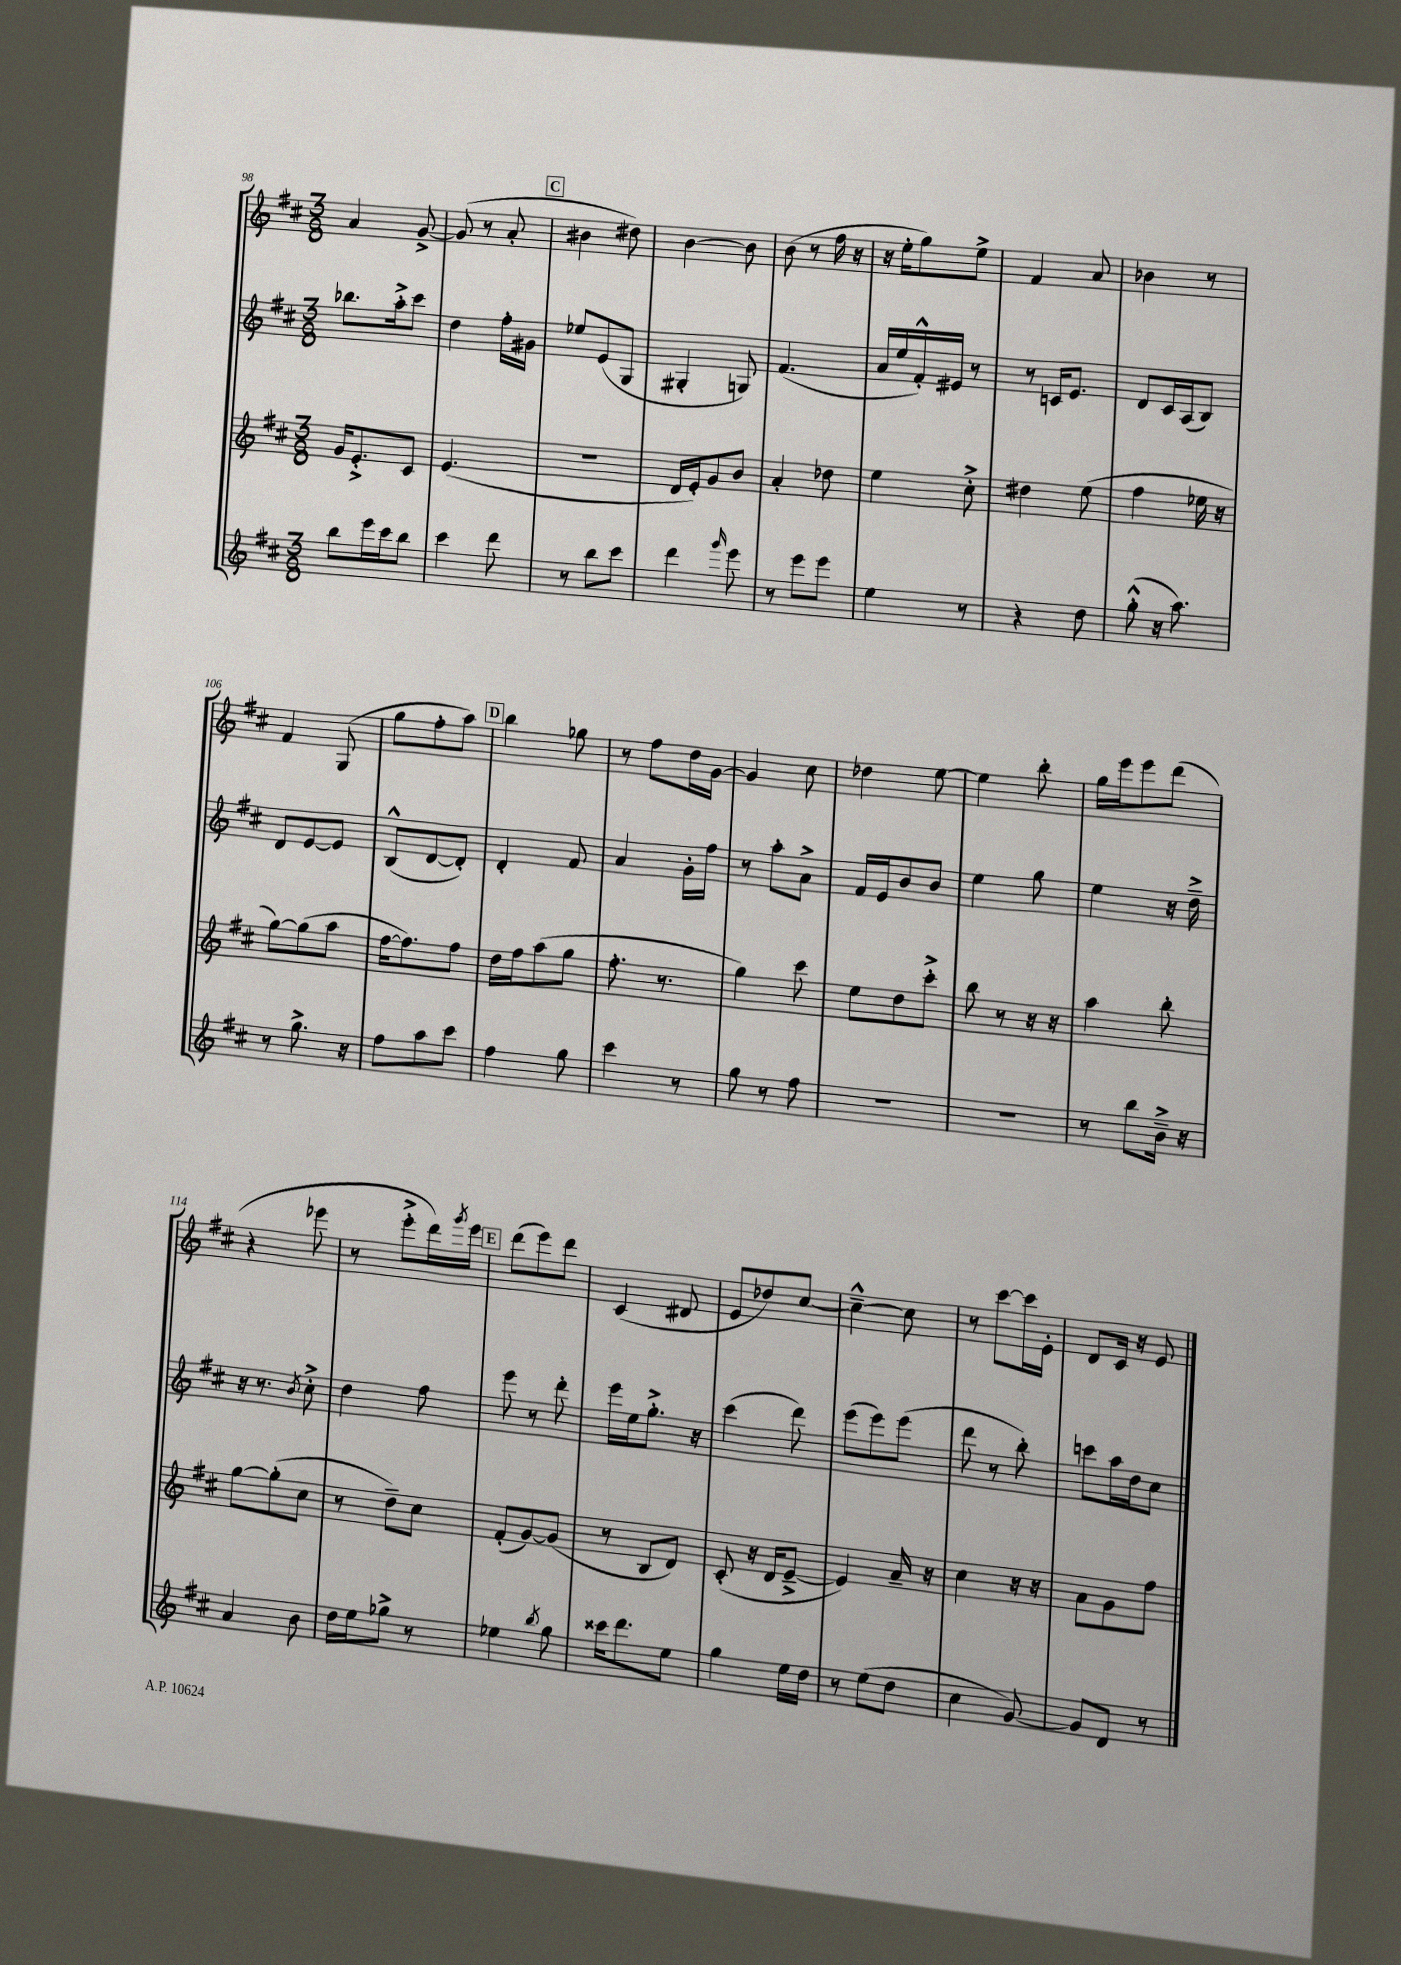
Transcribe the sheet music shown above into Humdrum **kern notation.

**kern	**kern	**kern	**kern
*part4	*part3	*part2	*part1
*staff4	*staff3	*staff2	*staff1
*clefG2	*clefG2	*clefG2	*clefG2
*k[f#c#]	*k[f#c#]	*k[f#c#]	*k[f#c#]
*M3/8	*M3/8	*M3/8	*M3/8
=98	=98	=98	=98
8bb\L	16g/KL	8.bb-X\L	4a/
.	8.e'^/	.	.
16eee\L	.	.	.
16ccc#\J	.	16aa'^\k	.
8bb\J	8c#/J	8ccc#\J	[8g^/
=99	=99	=99	=99
4ccc#\	(4.e/	4dd\	(8g/]
.	.	.	8r
8ddd\	.	16ff#'\LL	8a'/
.	.	16g#X\JJ	.
!!LO:REH:place=s1:t=C
=100	=100	=100	=100
8r	4.r	8ee-X/L	4b#X\
8bb\L	.	(8e/	.
8ccc#\J	.	8G/J	8dd#X\)
=101	=101	=101	=101
4ddd\	16d/LL	4G#X'/	[4b\
.	16e'/J)	.	.
.	8g/	.	.
16qqggg/	.	.	.
8eee\	8b/J	8Gn/)	8b\]
=102	=102	=102	=102
8r	4a'/	(4.f#/	(8b\
8eee\L	.	.	8r
8eee\J	8dd-X\	.	16ff#\
.	.	.	16r
=103	=103	=103	=103
4ee\	4ee\	16a/LL	16r
.	.	16ee/	16ee'\KL
.	.	16f#'^^/)	8gg\)
.	.	16e#X/JJ	.
8r	8cc#'^\	8r	8ee^\J
=104	=104	=104	=104
4r	4dd#X\	8r	4f#/
.	.	16cn/KL	.
.	.	8.e/J	.
8dd\	(8ee\	.	8a/
=105	=105	=105	=105
(8gg'^^\	4ff#\	8d/L	4b-X\
16r	.	16c#/L	.
8.aa\)	.	(16A/J	.
.	16ee-X\	8B/J)	8r
.	16r	.	.
!!LO:LB:g=z
=106	=106	=106	=106
8r	[8gg\L)	8d/L	4f#/
8.gg^\	(8gg\]	[8e/	.
.	8aa\J	8e/J]	(8G/
16r	.	.	.
=107	=107	=107	=107
8ff#\L	[16ff#\KL	(8B^^/L	8gg\L
.	8.ff#\])	.	.
8aa\	.	[8d/	8ff#'\
8ccc#\J	8ff#\J	8d'/J])	8aa\J)
!!LO:REH:place=s1:t=D
=108	=108	=108	=108
4ff#\	16dd\LL	4d'/	4bb\
.	16ff#\J	.	.
.	(8aa\	.	.
8gg\	8gg\J	8f#/	8gg-X\
=109	=109	=109	=109
4ccc#\	8.ff#'\	4a/	8r
.	.	.	8ff#\L
.	8.r	.	.
8r	.	16g'\LL	16dd\L
.	.	16ff#\JJ	[16g\JJ
=110	=110	=110	=110
8gg\	4gg\)	8r	4g/]
8r	.	8aa'\L	.
8ff#\	8ccc#\	8a^\J	8cc#\
=111	=111	=111	=111
4.r	8ee\L	16f#/LL	4dd-X\
.	.	16e/J	.
.	8dd\	8b/	.
.	8ccc#'^\J	8b/J	[8ee\
=112	=112	=112	=112
4.r	8bb\	4ee\	4ee\]
.	8r	.	.
.	16r	8gg\	8bb'\
.	16r	.	.
=113	=113	=113	=113
8r	4aa\	4ee\	16gg\LL
.	.	.	16eee\J
8bb\L	.	.	8eee\
16b~^\Jk	8bb'\	16r	(8ddd\J
16r	.	16dd~^\	.
!!LO:LB:g=z
=114	=114	=114	=114
4a/	[8gg\L	16r	4r
.	.	8.r	.
.	(8gg'\]	.	.
.	.	8qb/	.
8b\	8cc#\J	8cc#'^\	8eee-X\
=115	=115	=115	=115
16dd\LL	8r	4dd\	8r
16ee\J	.	.	.
8gg-X^\J	8dd~\L)	.	8eee'^\L
8r	8cc#\J	8ff#\	16ddd\L)
.	.	.	8qggg/
.	.	.	16eee\JJ
!!LO:REH:place=s1:t=E
=116	=116	=116	=116
4ee-X\	(8f#'/L	8eee\	(8ddd\L
.	[8g/)	8r	8eee\)
8qbb/	.	.	.
8gg\	(8g/J]	8ddd'\	8ddd\J
=117	=117	=117	=117
16ccc##X\KL	8r	16eee\LL	(4c#/
8.ddd\	.	16ee\J	.
.	8B/L	8.gg'^\J	.
8ee\J	8d/J)	.	8d#X/
.	.	16r	.
=118	=118	=118	=118
4gg\	(8c#'/	(4ccc#\	8e/L
.	16r	.	8dd-X/)
.	16d/KL	.	.
16ee\LL	[8e~^/J	8ddd\)	[8cc#/J
16dd\JJ	.	.	.
=119	=119	=119	=119
8r	4e/])	(8eee\L	4cc#~^^\_
(8ee\L	.	8eee\)	.
8dd\J	16a~/	(8eee\J	8cc#\]
.	16r	.	.
=120	=120	=120	=120
4cc#\	4cc#\	8ddd\	8r
.	.	8r	[8ccc#\L
[8g/)	16r	8bb'\)	16ccc#\L]
.	16r	.	16e'\JJ
=121	=121	=121	=121
8g/L]	8a\L	8cccn\L	8d/L
8d/J	8g\	16aa\L	16c#/Jk
.	.	16dd\J	16r
8r	8ff#\J	8cc#\J	8e/
==	==	==	==
*-	*-	*-	*-
